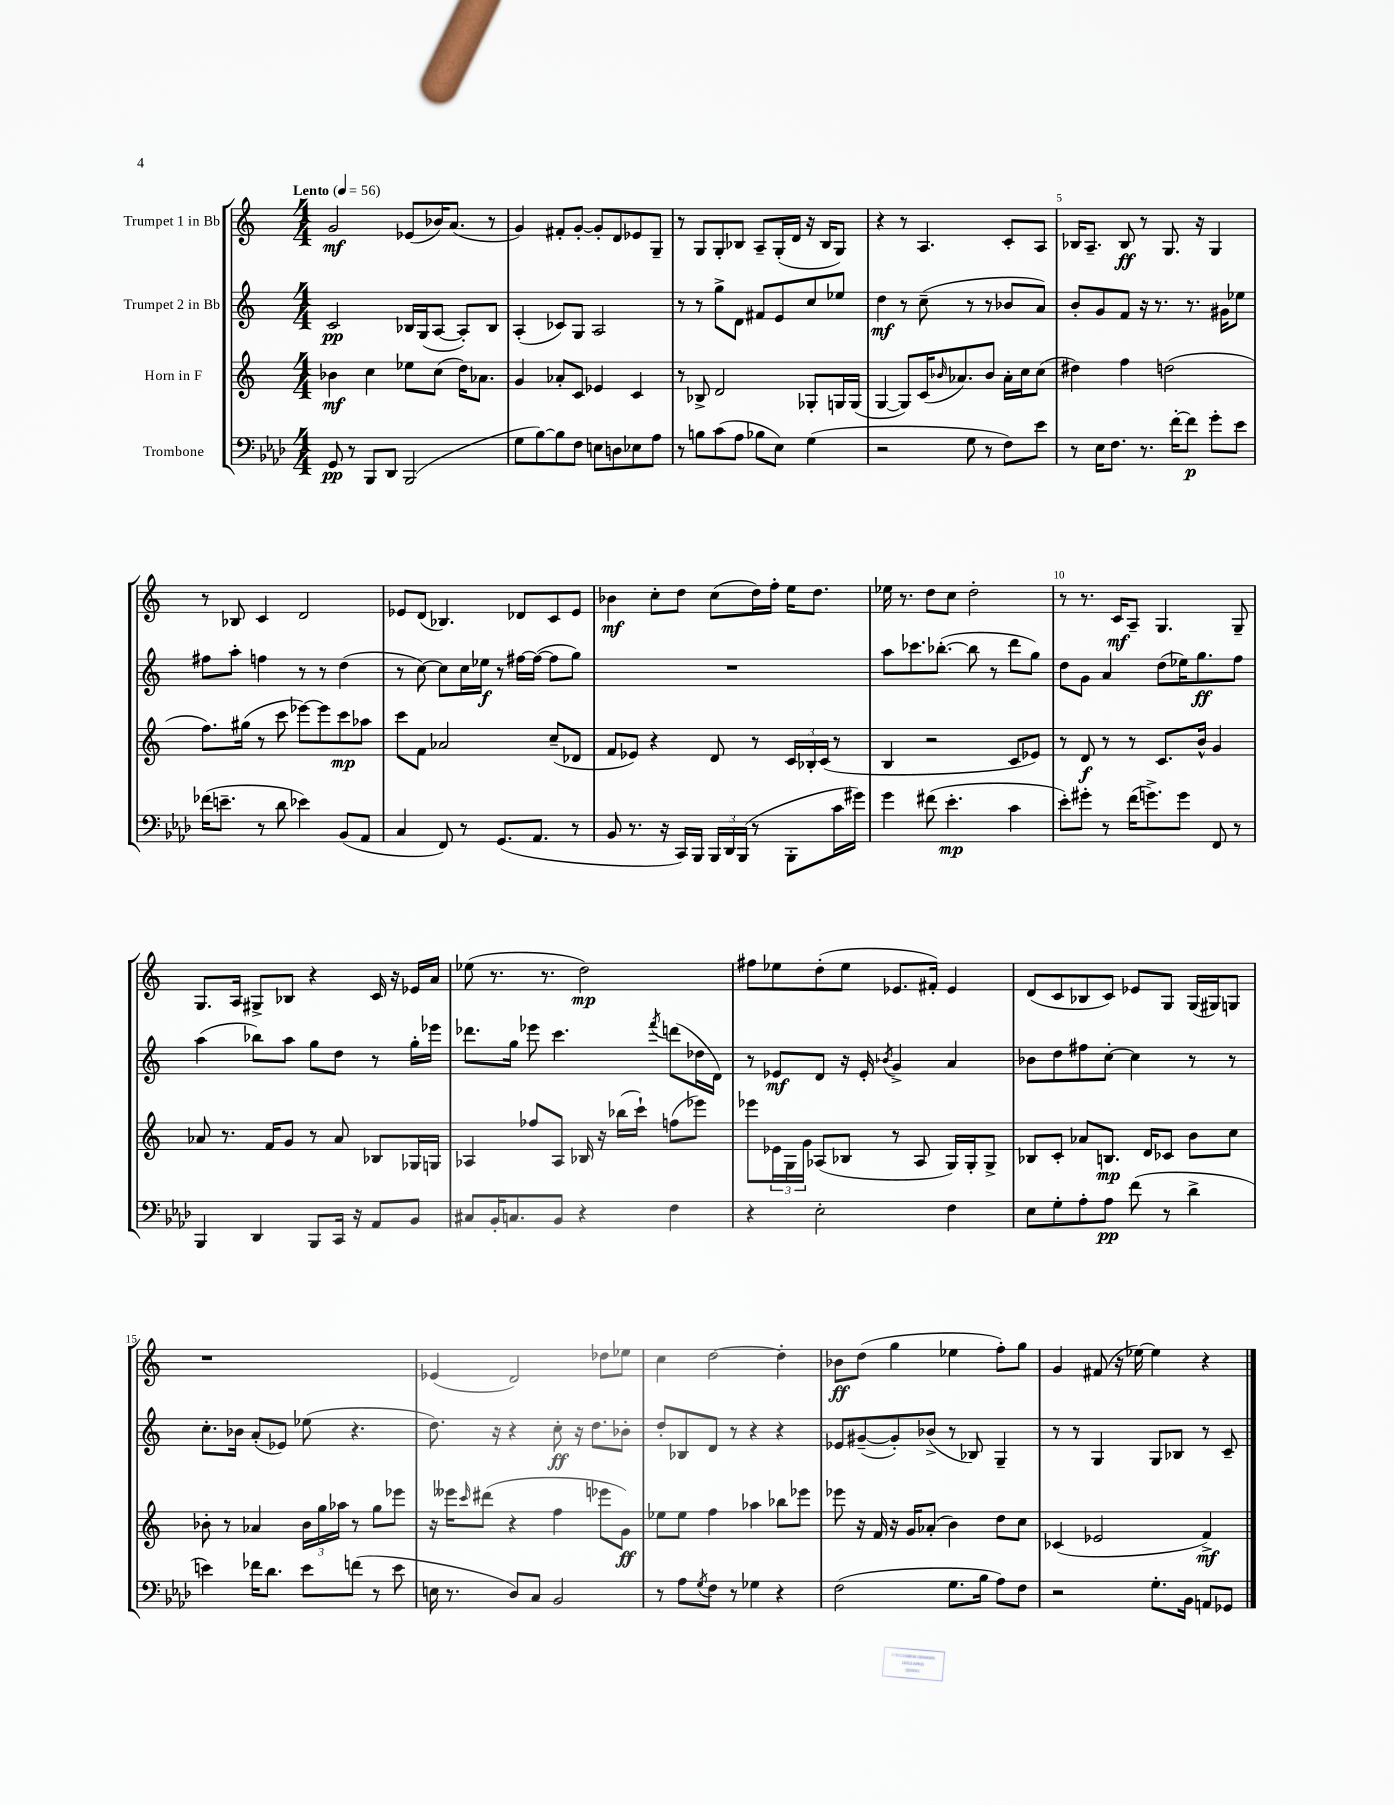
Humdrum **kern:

**kern	**dynam	**kern	**dynam	**kern	**dynam	**kern	**dynam
*part4	*part4	*part3	*part3	*part2	*part2	*part1	*part1
*staff4	*staff4	*staff3	*staff3	*staff2	*staff2	*staff1	*staff1
*I"Trombone	*	*I"Horn in F	*	*I"Trumpet 2 in Bb	*	*I"Trumpet 1 in Bb	*
*clefF4	*	*clefG2	*	*clefG2	*	*clefG2	*
*k[b-e-a-d-]	*	*k[]	*	*k[]	*	*k[]	*
*M4/4	*	*M4/4	*	*M4/4	*	*M4/4	*
*MM56	*	*MM56	*	*MM56	*	*MM56	*
=1	=1	=1	=1	=1	=1	=1	=1
!	!	!	!	!	!	!LO:TX:a:B:t=Lento	!
8GG/	pp	4b-X\	mf	2c/	pp	2g/	mf
8r	.	.	.	.	.	.	.
8BBB-/L	.	4cc\	.	.	.	.	.
8DD-/J	.	.	.	.	.	.	.
(2BBB-/	.	8ee-X\L	.	16B-X/LL	.	(8e-X/L	.
.	.	.	.	(16G/J	.	.	.
.	.	(8cc\J	.	[8A/J	.	16b-X/K)	.
.	.	.	.	.	.	(8.a/J	.
.	.	16dd\KL)	.	8A'/L])	.	.	.
.	.	8.a-X\J	.	.	.	.	.
.	.	.	.	8B-/J	.	8r	.
=2	=2	=2	=2	=2	=2	=2	=2
8G\L	.	4g/	.	(4A'/	.	4g/)	.
[8B-\)	.	.	.	.	.	.	.
8B-\]	.	8a-X'/L	.	8c-X/L)	.	8f#X'/L	.
8F\J	.	8c/J	.	8G/J	.	[8g'/J	.
8En\L	.	4e-X/	.	2A/	.	8g'/L]	.
8Dn\	.	.	.	.	.	8d/	.
8E-X\	.	4c/	.	.	.	8e-X/	.
8A-\J	.	.	.	.	.	8G~/J	.
=3	=3	=3	=3	=3	=3	=3	=3
8r	.	8r	.	8r	.	8r	.
8Bn\L	.	8B-X^/	.	8r	.	8G/L	.
(8c\	.	2d/	.	8gg^\L	.	8G'/	.
8A-\J	.	.	.	8d\J	.	8B-X/J	.
8B-X\L	.	.	.	8f#X/L	.	8A~/L	.
8E-\J)	.	.	.	8e/	.	(16G'/L	.
.	.	.	.	.	.	16d/JJ	.
(4G\	.	8G-X'/L	.	8cc/	.	16r	.
.	.	.	.	.	.	16B-/KL	.
.	.	16Gn/L	.	8ee-X/J	.	8G/J)	.
.	.	(16G/JJ	.	.	.	.	.
=4	=4	=4	=4	=4	=4	=4	=4
2r	.	[4G/	.	4dd\	mf	4r	.
.	.	8G/L])	.	8r	.	8r	.
.	.	(16c/K	.	(8cc~\	.	4.A/	.
.	.	16qqb-X/	.	.	.	.	.
.	.	8.a-X/)	.	.	.	.	.
8G\	.	.	.	8r	.	.	.
8r	.	8b-/J	.	8r	.	.	.
8F\L)	.	16a-'\LL	.	8b-X/L	.	8c'/L	.
.	.	16cc\J	.	.	.	.	.
8e-\J	.	(8cc\J	.	8a/J)	.	8A/J	.
=5	=5	=5	=5	=5	=5	=5	=5
8r	.	4dd#X\)	.	8b'/L	.	16B-X/KL	.
.	.	.	.	.	.	8.A~/J	.
16E-\KL	.	.	.	8g/	.	.	.
8.F\J	.	.	.	.	.	.	.
.	.	4ff\	.	8f/J	.	8B-/	ff
8.r	.	.	.	16r	.	8r	.
.	.	.	.	8.r	.	.	.
.	.	(2ddn\	.	.	.	8.G/	.
[16f'\KL	.	.	.	.	.	.	.
8f\J]	p	.	.	8.r	.	.	.
.	.	.	.	.	.	16r	.
8g'\L	.	.	.	.	.	4G/	.
.	.	.	.	16g#X\KL	.	.	.
8e-\J	.	.	.	8ee-X\J	.	.	.
!!LO:LB:g=z
=6	=6	=6	=6	=6	=6	=6	=6
(16f-X\KL	.	8.ff\L)	.	8ff#X\L	.	8r	.
8.en~\J	.	.	.	.	.	.	.
.	.	.	.	8aa'\J	.	8B-X/	.
.	.	(16gg#X\Jk	.	.	.	.	.
8r	.	8r	.	4ffn\	.	4c/	.
8d-\	.	8ccc\	.	.	.	.	.
4e-X\)	.	[8eee-X\L)	.	8r	.	2d/	.
.	.	8eee-\]	.	8r	.	.	.
(8BB-/L	.	8ccc\	mp	(4dd\	.	.	.
8AA-/J	.	8aa-X\J	.	.	.	.	.
=7	=7	=7	=7	=7	=7	=7	=7
4C/	.	8ccc\L	.	8r	.	8e-X/L	.
.	.	8f\J	.	[8cc\)	.	(8d/J	.
8FF/)	.	2a-X/	.	8cc\L]	.	4.B-X/)	.
8r	.	.	.	16cc\L	.	.	.
.	.	.	.	16ee-X\JJ	f	.	.
(8.GG/L	.	.	.	8r	.	.	.
.	.	.	.	[16ff#X\LL	.	8d-X/L	.
8.AA-/J	.	.	.	(16ff#\JJ_	.	.	.
.	.	(8cc~/L	.	8ff#\L]	.	8c/	.
8r	.	8d-X/J	.	8gg\J)	.	8e-/J	.
=8	=8	=8	=8	=8	=8	=8	=8
8BB-/	.	8f/L	.	1r	.	4b-X\	mf
8.r	.	8e-X/J)	.	.	.	.	.
.	.	4r	.	.	.	8cc'\L	.
16r	.	.	.	.	.	.	.
16CC/LL)	.	.	.	.	.	8dd\J	.
16BBB-/JJ	.	.	.	.	.	.	.
24BBB-/LL	.	8d/	.	.	.	(8cc\L	.
24DD-/	.	.	.	.	.	.	.
(24BBB-/JJ	.	.	.	.	.	.	.
8r	.	8r	.	.	.	16dd\L)	.
.	.	.	.	.	.	16ff'\JJ	.
8BBB-'\L	.	24c/LL	.	.	.	16ee\KL	.
.	.	24B-X'/	.	.	.	.	.
.	.	.	.	.	.	8.dd\J	.
.	.	(24c/JJ	.	.	.	.	.
16c\L	.	8r	.	.	.	.	.
16g#X\JJ)	.	.	.	.	.	.	.
=9	=9	=9	=9	=9	=9	=9	=9
4g\	.	4B/	.	8aa\L	.	16ee-X\	.
.	.	.	.	.	.	8.r	.
.	.	.	.	8.ccc-X\	.	.	.
(8f#X\	.	2r	.	.	.	8dd\L	.
.	.	.	.	([8.bb-X'\J	.	.	.
4.e-'\	mp	.	.	.	.	8cc\J	.
.	.	.	.	8bb-\]	.	2dd'\	.
.	.	.	.	8r	.	.	.
4c\	.	8c/L	.	8ddd\L	.	.	.
.	.	8e-X/J)	.	8gg\J)	.	.	.
=10	=10	=10	=10	=10	=10	=10	=10
8e-'\L)	.	8r	.	8dd\L	.	8r	.
8g#X'\J	.	8d/	f	8g\J	.	8.r	.
8r	.	8r	.	4a/	.	.	.
.	.	.	.	.	.	16c/KL	mf
(16f\KL	.	8r	.	.	.	8A~/J	.
8.gn^\)	.	.	.	.	.	.	.
.	.	8.c/L	.	(8dd\L	.	4.G/	.
8g\J	.	.	.	16ee-X\K)	.	.	.
.	.	16b^^/Jk	.	8.gg\	ff	.	.
8FF/	.	4g/	.	.	.	.	.
8r	.	.	.	8ff\J	.	8G~/	.
!!LO:LB:g=z
=11	=11	=11	=11	=11	=11	=11	=11
4BBB-/	.	8a-X/	.	(4aa\	.	8.G/L	.
.	.	8.r	.	.	.	.	.
.	.	.	.	.	.	16A/Jk	.
4DD-/	.	.	.	8bb-X\L)	.	8G#X^/L	.
.	.	16f/KL	.	.	.	.	.
.	.	8g/J	.	8aa\J	.	8B-X/J	.
8BBB-/L	.	8r	.	8gg\L	.	4r	.
16CC/Jk	.	8a-/	.	8dd\J	.	.	.
16r	.	.	.	.	.	.	.
8AA-/L	.	8B-X/L	.	8r	.	16c/	.
.	.	.	.	.	.	16r	.
8BB-/J	.	16G-X/L	.	16gg'\LL	.	16e-X/LL	.
.	.	16Gn/JJ	.	16eee-X\JJ	.	16a/JJ	.
=12	=12	=12	=12	=12	=12	=12	=12
8C#X/L	.	4A-X/	.	8.ddd-X\L	.	(8ee-X\	.
16BB-'/K	.	.	.	.	.	8.r	.
8.Cn/	.	.	.	16gg\Jk	.	.	.
.	.	8ff-X/L	.	8eee-X\	.	.	.
.	.	.	.	.	.	8.r	.
8BB-/J	.	8A-/J	.	4.ccc\	.	.	.
4r	.	16B-X/	.	.	.	2dd\)	mp
.	.	16r	.	.	.	.	.
.	.	(16bb-X\LL	.	.	.	.	.
.	.	16ccc`\JJ)	.	.	.	.	.
.	.	.	.	8qfff/	.	.	.
4F\	.	(8ffn\L	.	(8dddn\L	.	.	.
.	.	8eee-X\J)	.	16dd-X\L	.	.	.
.	.	.	.	16d\JJ)	.	.	.
=13	=13	=13	=13	=13	=13	=13	=13
4r	.	8eee-X\L	.	8r	.	8ff#X\L	.
.	.	24e-X\L	.	8e-X/L	mf	8ee-X\	.
.	.	24G\	.	.	.	.	.
.	.	24g\JJ	.	.	.	.	.
2E-'\	.	(8A-X/L	.	8d/J	.	(8dd'\	.
.	.	8B-X/J	.	16r	.	8ee-\J	.
.	.	.	.	16e-'/	.	.	.
.	.	.	.	8qb-X/	.	.	.
.	.	8r	.	4g^/	.	8.e-X/L	.
.	.	8A-/	.	.	.	.	.
.	.	.	.	.	.	16f#X'/Jk)	.
4F\	.	16G/LL)	.	4a/	.	4e-/	.
.	.	16G'/J	.	.	.	.	.
.	.	8G^/J	.	.	.	.	.
=14	=14	=14	=14	=14	=14	=14	=14
8E-\L	.	8B-X/L	.	8b-X\L	.	(8d/L	.
8G'\	.	8c'/J	.	8dd\	.	8c/	.
8A-'\	.	8a-X/L	.	8ff#X\	.	8B-X/	.
8A-\J	pp	8.Bn/J	mp	[8cc'\J	.	8c/J)	.
(8f\	.	.	.	4cc\]	.	8e-X/L	.
.	.	16d/KL	.	.	.	.	.
8r	.	8c-X/J	.	.	.	8G/J	.
4d-^\	.	8b\L	.	8r	.	(16G/LL	.
.	.	.	.	.	.	16G#X/J)	.
.	.	8cc\J	.	8r	.	8Gn/J	.
!!LO:LB:g=z
=15	=15	=15	=15	=15	=15	=15	=15
4en\)	.	8b-X'\	.	8.cc'\L	.	1r	.
.	.	8r	.	.	.	.	.
.	.	.	.	16b-X\Jk	.	.	.
16f-X\KL	.	4a-X/	.	(8a'/L	.	.	.
8.d-\J	.	.	.	.	.	.	.
.	.	.	.	8e-X/J)	.	.	.
8e\L	.	24b-\LL	.	(8ee-X\	.	.	.
.	.	24gg\	.	.	.	.	.
.	.	24aa-X\JJ	.	.	.	.	.
(8fn\J	.	8r	.	4.r	.	.	.
8r	.	8gg\L	.	.	.	.	.
8e\	.	8eee-X\J	.	.	.	.	.
=16	=16	=16	=16	=16	=16	=16	=16
16En\	.	16r	.	8.dd\)	.	(4e-X/	.
8.r	.	16eee--X\KL	.	.	.	.	.
.	.	16qqccc/	.	.	.	.	.
.	.	(8ddd#X\J	.	.	.	.	.
.	.	.	.	16r	.	.	.
8D-/L)	.	4r	.	4r	.	2d/)	.
8C/J	.	.	.	.	.	.	.
2BB-/	.	4ff\	.	8cc'\	ff	.	.
.	.	.	.	16r	.	.	.
.	.	.	.	8.dd\L	.	.	.
.	.	8eee-X\L	.	.	.	8dd-X\L	.
.	.	8g\J)	ff	8b-X'\J	.	8ee-X\J	.
=17	=17	=17	=17	=17	=17	=17	=17
8r	.	8ee-X\L	.	8dd'/L	.	4cc\	.
8A-\L	.	8ee-\J	.	8B-X/	.	.	.
8qG/	.	.	.	.	.	.	.
8F\J	.	4ff\	.	8d/J	.	[2dd\	.
8r	.	.	.	8r	.	.	.
4G-X\	.	4aa-X\	.	4r	.	.	.
4r	.	8bb-X\L	.	4r	.	4dd'\]	.
.	.	8eee-X\J	.	.	.	.	.
=18	=18	=18	=18	=18	=18	=18	=18
(2F\	.	8eee-X\	.	8e-X/L	.	8b-X\L	ff
.	.	16r	.	([8g#X~/	.	(8dd\J	.
.	.	16f/	.	.	.	.	.
.	.	16r	.	8g#'/])	.	4gg\	.
.	.	16g/KL	.	.	.	.	.
.	.	(8a-X'/J	.	(8b-X^/J	.	.	.
8.G\L	.	4b\)	.	8r	.	4ee-X\	.
.	.	.	.	8B-X/)	.	.	.
16B-\Jk	.	.	.	.	.	.	.
8A-\L)	.	8dd\L	.	4G~/	.	8ff'\L)	.
8F\J	.	8cc\J	.	.	.	8gg\J	.
=19	=19	=19	=19	=19	=19	=19	=19
2r	.	(4c-X/	.	8r	.	4g/	.
.	.	.	.	8r	.	.	.
.	.	2e-X/	.	4G/	.	(8f#X/	.
.	.	.	.	.	.	16r	.
.	.	.	.	.	.	[16ee-X\)	.
8.G'\L	.	.	.	8G/L	.	4ee-\]	.
.	.	.	.	8B-X/J	.	.	.
16BB-\Jk	.	.	.	.	.	.	.
8AAn/L	.	4f^/)	mf	8r	.	4r	.
8GG-X/J	.	.	.	8c~/	.	.	.
==	==	==	==	==	==	==	==
*-	*-	*-	*-	*-	*-	*-	*-
